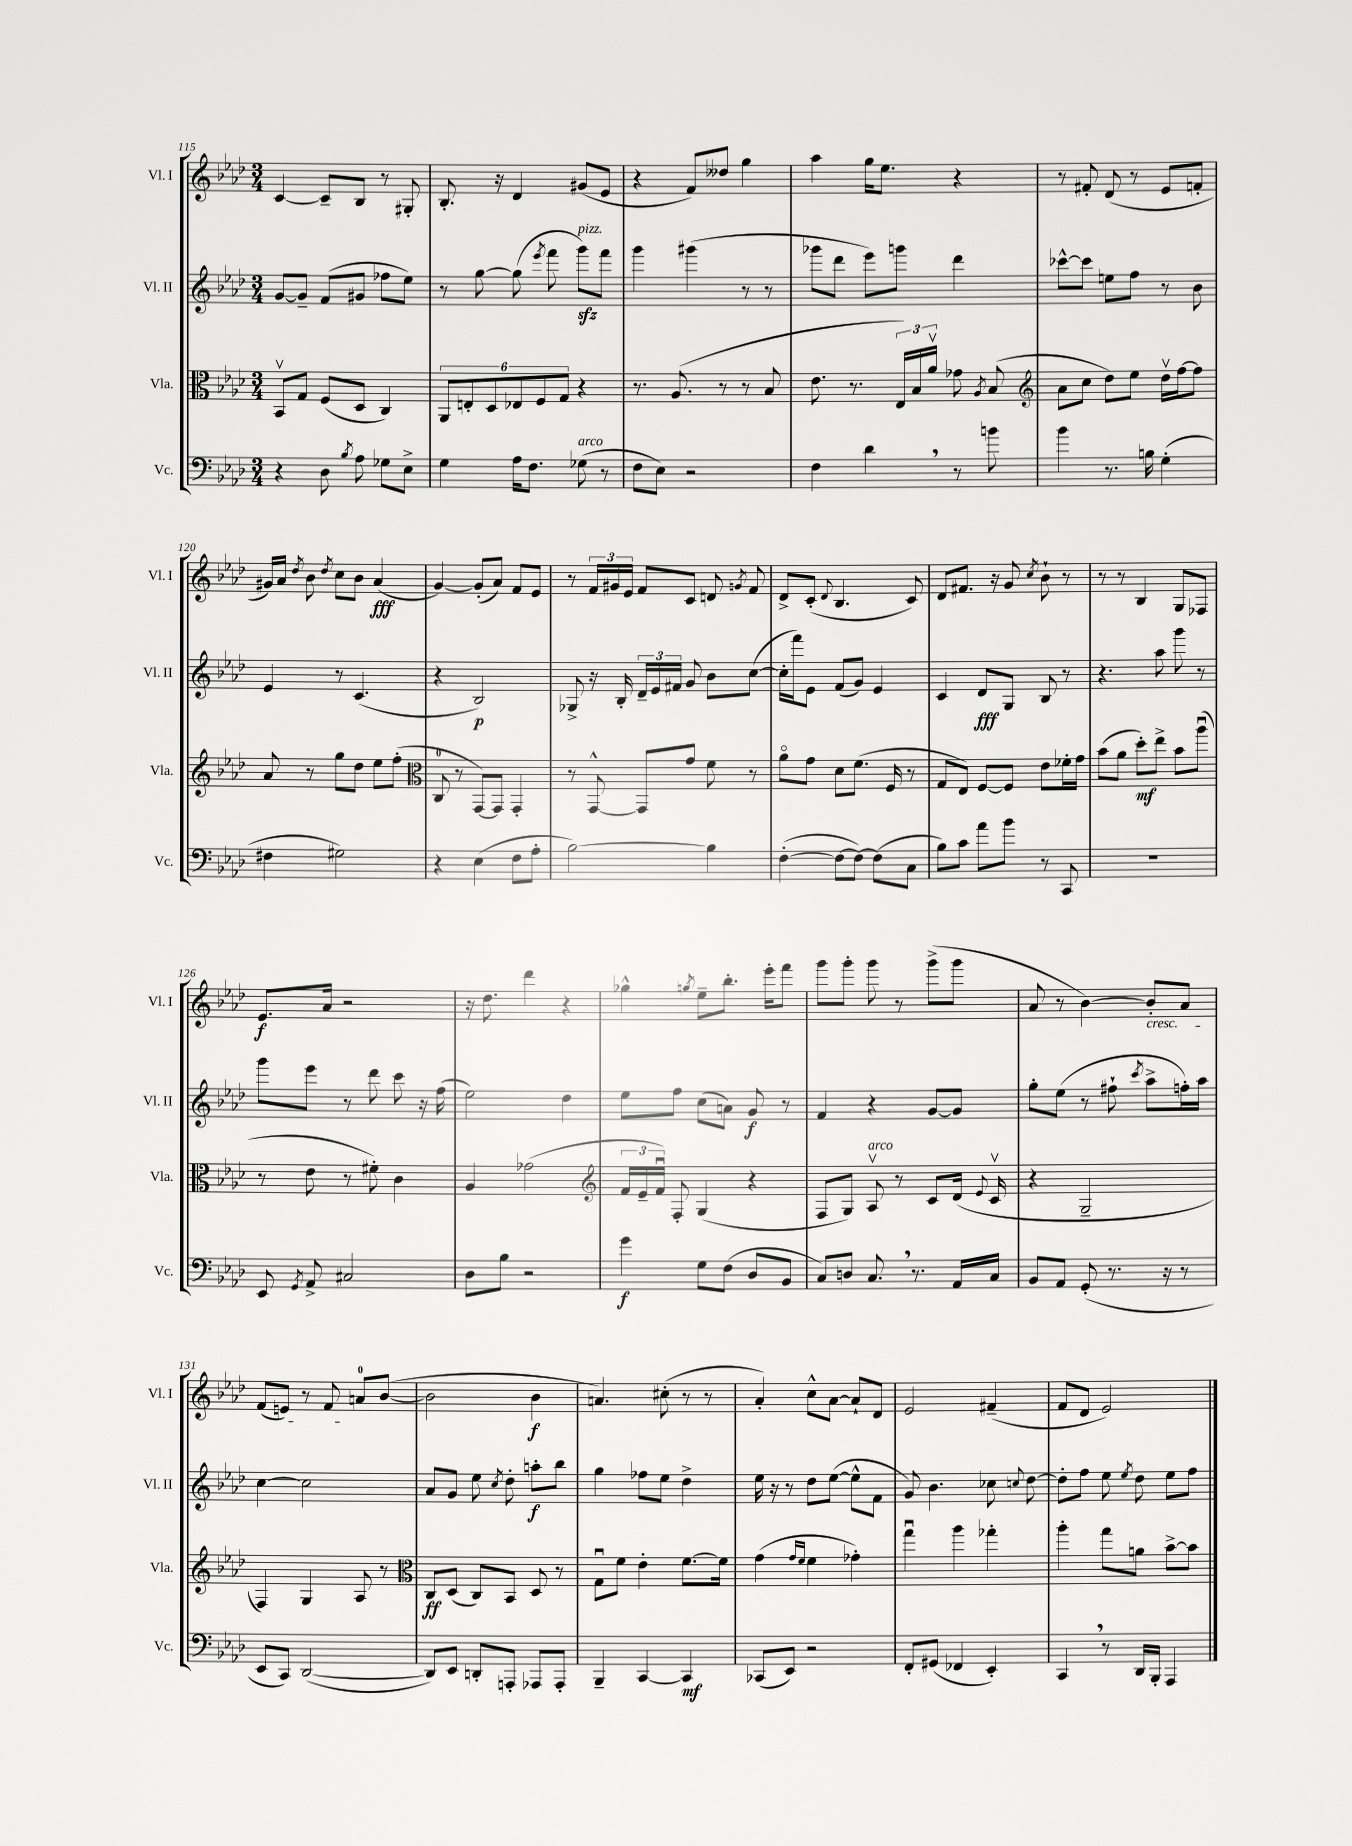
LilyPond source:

<<
\new StaffGroup <<
\new Staff = "s0" \with { instrumentName = "Vl. I" shortInstrumentName = "Vl. I" } {
    \clef treble \key aes \major \numericTimeSignature \time 3/4
    \autoBeamOff c'4~ c'8[-- bes8] r8 gis8-. |
    bes8.-. r16 des'4 gis'8[( ees'8] |
    r4 f'8[) deses''8] g''4 |
    aes''4 g''16[ ees''8.] r4 |
    r8 fis'8-. des'8( r8 ees'8[ f'8]-. |
    gis'16[) aes'16] \acciaccatura { des''8 } bes'8 \acciaccatura { des''8 } c''8[ bes'8] aes'4\fff( |
    g'4~) g'8[-.( aes'8]) f'8[ ees'8] |
    r8 \tuplet 3/2 { f'16[ gis'16 ees'16] } f'8[ c'8] d'8 \acciaccatura { g'8 } f'8 |
    des'8[-> c'8]-.( \appoggiatura { des'8 } bes4. c'8) |
    des'8[ fis'8.] r16 g'8 \acciaccatura { c''8 } bes'8-! r8 |
    r8 r8 bes4 g8[ fes8] |
    ees'8.[\f aes'16] r2 |
    r16 des''8. des'''4 r4 |
    ges''4-^ \acciaccatura { g''8 } ees''8[-- bes''8.]-. ees'''16[-. f'''8] |
    g'''8[ g'''8]-. g'''8 r8 g'''8[->( g'''8] |
    aes'8 r8 bes'4~) bes'8[-.\cresc aes'8] |
    f'8[( e'8]) r8 f'8 a'8[-0\! bes'8]~( |
    bes'2 bes'4\f |
    a'4.) cis''8-.( r8 r8 |
    aes'4-.) c''8[-^ aes'8]~ aes'8[-! des'8] |
    ees'2 fis'4--( |
    f'8[ des'8] ees'2) \bar "|." |
}
\new Staff = "s1" \with { instrumentName = "Vl. II" shortInstrumentName = "Vl. II" } {
    \clef treble \key aes \major \numericTimeSignature \time 3/4
    \autoBeamOff g'8[~ g'8]-- f'8[( gis'8] fes''8[ ees''8]) |
    r8 g''8~ g''8( \acciaccatura { ees'''8 } f'''8 g'''8[\sfz^\markup { \italic "pizz." }) f'''8] |
    g'''4 gis'''4( r8 r8 |
    ges'''8[ des'''8] ees'''8[) g'''8] des'''4 |
    ces'''8[~-^ ces'''8] e''8[ f''8] r8 bes'8 |
    ees'4 r8 c'4.( |
    r4 bes2\p) |
    ges8-> r16 bes16-. \tuplet 3/2 { des'16[-- ees'16 fis'16] } g'8 bes'8[ c''8]~( |
    c''16[-. f'''16) ees'8] f'8[( g'8]) ees'4 |
    c'4 des'8[\fff g8] bes8 r8 |
    r4. aes''8 g'''8 r8 |
    g'''8[ ees'''8] r8 des'''8 c'''8 r16 f''16( |
    ees''2) des''4 |
    ees''8[ f''8] c''8[( a'8]) g'8\f r8 |
    f'4 r4 g'8[~ g'8] |
    g''8[-. ees''8]( r8 fis''8-! \acciaccatura { c'''8 } aes''8[-> f''16-.) aes''16] |
    c''4~ c''2 |
    aes'8[ g'8] ees''8 \acciaccatura { c''8 } des''8-. a''8[-.\f bes''8] |
    g''4 fes''8[ ees''8] des''4-> |
    ees''16 r16 r8 des''8[ ees''8]~( ees''8[-^ f'8] |
    g'8) bes'4. ces''8 \appoggiatura { c''8 } des''8~ |
    des''8[-. f''8] ees''8 \acciaccatura { ees''8 } des''8 ees''8[ f''8] \bar "|." |
}
\new Staff = "s2" \with { instrumentName = "Vla." shortInstrumentName = "Vla." } {
    \clef alto \key aes \major \numericTimeSignature \time 3/4
    \autoBeamOff bes,8[\upbow g8] f8[( des8] c4) |
    \tuplet 6/4 { aes,8[ e8-. des8 ees8 f8 g8] } r4 |
    r8. aes8.( r8 r8 bes8 |
    ees'8. r8. \tuplet 3/2 { ees16[) bes16 aes'16]\upbow } ges'8 \acciaccatura { aes8 } bes8( |
    \clef treble aes'8[ c''8] des''8[) ees''8] des''16[\upbow f''16~ f''8] |
    aes'8 r8 g''8[ des''8] ees''8[ f''8]-.( |
    \clef alto c8-0 r8 g,8[~) g,8] g,4-. |
    r8 g,8~-^ g,8[ g'8] f'8 r8 |
    aes'8[\flageolet g'8] des'8[ f'8.]( f16 r8 |
    g8[ ees8]) f8[~ f8] ees'8[ fes'16-. g'16] |
    bes'8[( aes'8] des''8[-.\mf) ees''8]-> bes'8[ aes''8]\downbow( |
    r8 ees'8 r8 fis'8-.) c'4 |
    aes4 ges'2( |
    \clef treble \tuplet 3/2 { f'16[ ees'16-- f'16]\downbow) } f8-. g4( r4 |
    f8[ g8]) aes8\upbow^\markup { \italic "arco" } r8 c'8[ des'16]( \appoggiatura { ees'8 } c'16\upbow |
    r4 g2-- |
    f4) g4 aes8 r8 |
    \clef alto c8[\ff des8]( c8[) bes,8] des8 r8 |
    g8[\downbow f'8] ees'4-. f'8.[~ f'16] |
    g'4( \grace { g'16[ f'16] } f'4 ges'4-.) |
    g''4\downbow aes''4 ges''4-. |
    aes''4-. g''8[ a'8] bes'8[~-> bes'8] \bar "|." |
}
\new Staff = "s3" \with { instrumentName = "Vc." shortInstrumentName = "Vc." } {
    \clef bass \key aes \major \numericTimeSignature \time 3/4
    \autoBeamOff r4 des8 \acciaccatura { bes8 } aes8 ges8[ ees8]-> |
    g4 aes16[ f8.] ges8^\markup { \italic "arco" }( r8 |
    f8[ ees8]) r2 |
    f4 des'4 \breathe r8 b'8 |
    bes'4 r8. b16 g4-.( |
    fis4 gis2) |
    r4 ees4( f8[ aes8]-. |
    bes2~) bes4 |
    f4~-.( f8[~ f8]~) f8[( c8] |
    bes8[) c'8] aes'8[ bes'8] r8 c,8 |
    R2. |
    ees,8 \acciaccatura { g,8 } aes,8-> cis2 |
    des8[ bes8] r2 |
    g'4\f g8[ f8]( des8[ bes,8] |
    c8[) d8] c8. \breathe r8. aes,16[ c16] |
    bes,8[ aes,8] g,8-.( r8. r16 r8 |
    ees,8[ c,8]) des,2~( |
    des,8[) ees,8] d,8[-. a,,8]-. aes,,8[ aes,,8]-. |
    bes,,4-- c,4~ c,4\mf |
    ces,8[( ees,8]) r2 |
    f,8[-. gis,8]( fes,4 ees,4-.) |
    c,4 \breathe r8 des,16[ bes,,16]-. aes,,4 \bar "|." |
}
>>
>>
\layout { \context { \Score currentBarNumber = #115 } }
